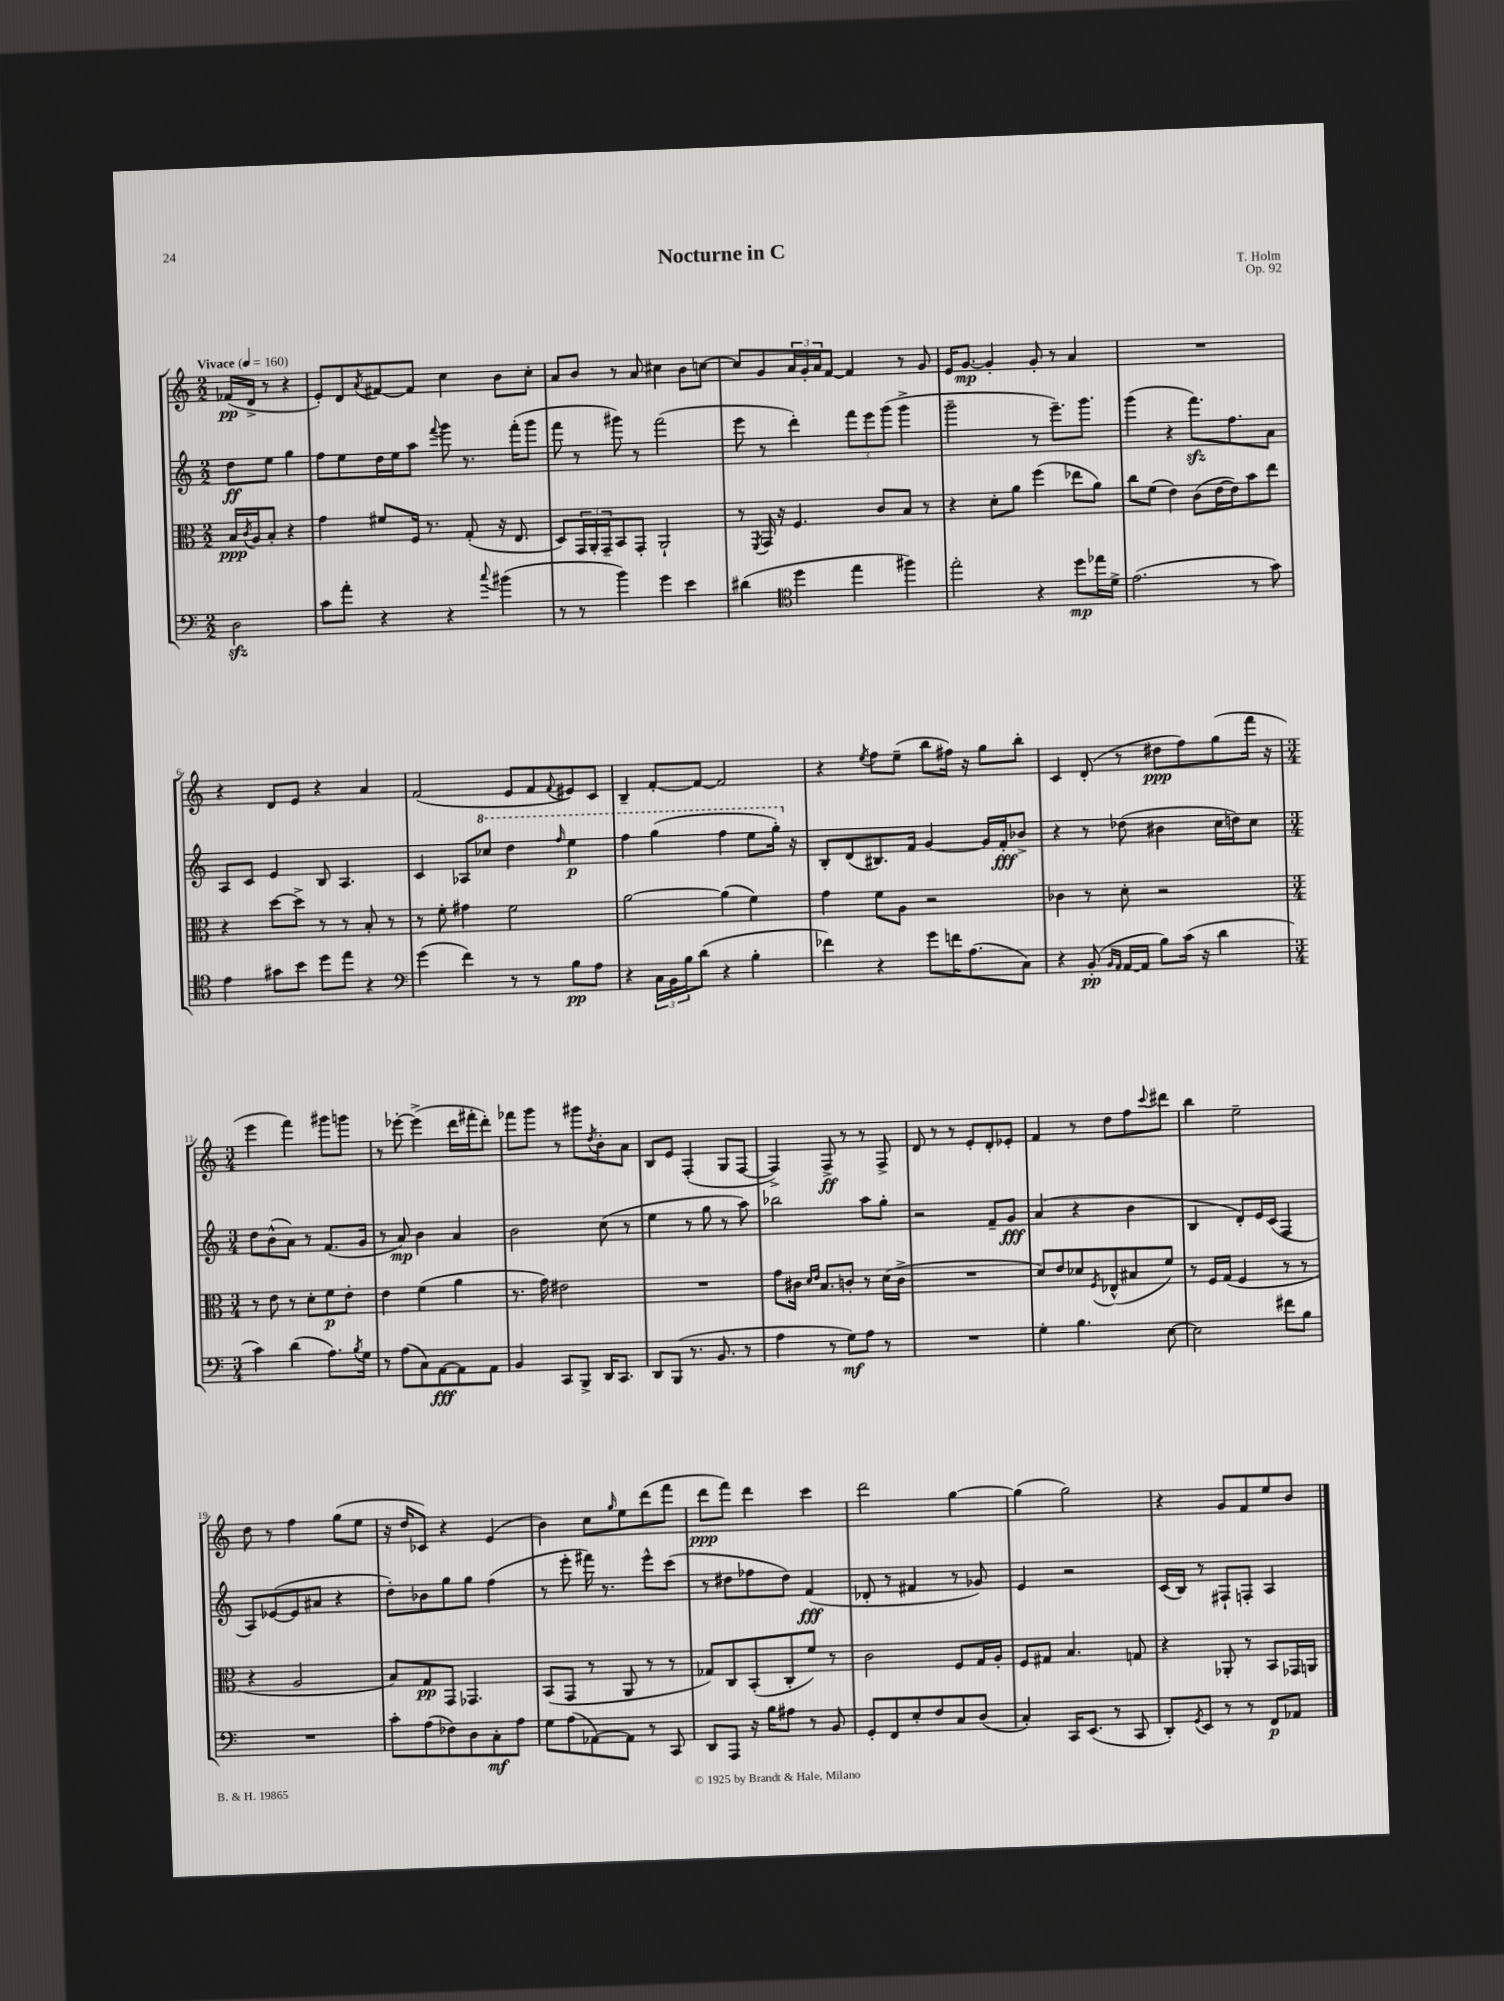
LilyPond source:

\header { title = "Nocturne in C" composer = "T. Holm" opus = "Op. 92" }
<<
\new StaffGroup <<
\new Staff = "s0" {
    \clef treble \key c \major \numericTimeSignature \time 2/2 \partial 2 \tempo "Vivace" 4 = 160
    fes'16\pp( d'16-> r8 r4 |
    e'8-.) d'8 \acciaccatura { a'8 } fis'8~ fis'8 c''4 b'8 c''8-. |
    a'8 b'8 r8 a'8 cis''4 b'8 c''8~ |
    c''8 g'8 \tuplet 3/2 { a'16 g'16-. a'16 } f'8~ f'4 r8 g'8 |
    e'16 g'8.~\mp g'4-. g'8-. r8 a'4 |
    R1 |
    r4 d'8 e'8 r4 a'4 |
    f'2( e'8 f'8 \appoggiatura { f'8 } eis'8) c'8 |
    b4-- f'8~-. f'8~ f'2 |
    r4 \acciaccatura { e''8 } f''8 e''8--( b''8 fis''16) r16 g''8 b''8-. |
    c'4 d'8-.( r8 dis''8\ppp f''8) g''8( f'''16 r16 |
    \numericTimeSignature \time 3/4 e'''4 f'''4) gis'''8 g'''8 |
    r8 ees'''8~-. ees'''4->( d'''16 fis'''16-. d'''8-.) |
    fes'''8 g'''8 r8 gis'''8 \acciaccatura { d''8 } b'8-. a'8 |
    b8 e'8 f4-.( g8 f8~ |
    f4->) f8->\ff r8 r8 f8-> |
    d'8 r8 r8 e'8-. d'8-. ees'8-. |
    f'4 r8 d''8 f''8 \appoggiatura { c'''8 } dis'''8 |
    b''4 e''2-- |
    d''8 r8 f''4 g''8( e''8 |
    r16 d''16 ces'8) r4 e'4( |
    b'4) c''8 \grace { g''16 } e''8 d'''8( f'''8 |
    d'''8\ppp f'''8) d'''4 c'''4 |
    d'''2 g''4~ |
    g''4( g''2) |
    r4 g'8 f'8 e''8 b'8 \bar "|." |
}
\new Staff = "s1" {
    \clef treble \key c \major \numericTimeSignature \time 2/2 \partial 2
    d''8\ff e''8 g''4 |
    f''8 e''8 d''16 e''16 a''8 \appoggiatura { f'''8 } g'''8 r8. f'''16-.( g'''8 |
    f'''8 r8 gis'''8) r8 f'''2( |
    e'''8 r8 d'''4-.) \tuplet 3/2 { f'''8 e'''8 g'''8( } g'''4-> |
    g'''2-- r8 e'''8.--) g'''8. |
    g'''4( r4 f'''8.\sfz) f''8. a'8 |
    a8 c'8 e'4 b8 a4. |
    c'4 aes8 \ottava #1 ces'''8 d'''4 \grace { f'''16 } e'''4\p |
    f'''4 g'''4( f'''4 e'''8 g'''16-.) \ottava #0 r16 |
    b8-. d'8( bis8.) f'16 g'4~ g'16 f'16-.\fff bes'8-> |
    r4 r8 des''8( bis'4 c''16 d''16) c''8 |
    \numericTimeSignature \time 3/4 d''8 b'8-^( a'8) r8 f'8.( g'16 |
    r8 a'8\mp) b'4 a'4 |
    b'2 c''8( r8 |
    e''4 r8 g''8 r8 a''8) |
    bes''2 a''8 g''8-. |
    r2 f'8-- g'8\fff |
    a'4( r4 b'4 |
    b4 d'8-.) e'16 c'16( f4 |
    a8) ees'8~( ees'8 ais'8 r4 |
    d''8-.) bes'8 g''8 g''8 f''4( |
    r8 e'''8-. fis'''16) r8. e'''8-^ c'''8( |
    r8 dis''8 fes''8 dis''8) f'4\fff( |
    des'8-. r8 fis'4 r8 ges'8) |
    e'4 r2 |
    c'16( b16) r8 fis8-! f8-. a4 \bar "|." |
}
\new Staff = "s2" {
    \clef alto \key c \major \numericTimeSignature \time 2/2 \partial 2
    b16\ppp \acciaccatura { c'8 } a16 b8-. r4 |
    g'4 fis'8 f16 r8. g8-.( r16 e8. |
    d8) \tuplet 3/2 { g,16 a,16-. g,16-- } b,8 g,8-. a,2-! |
    r8 \acciaccatura { f,8 } g,16 r16 f4. c'8 b8 r8 |
    r4 d'8-. a'8 f''4( ees''8 a'8) |
    c''8 f'8( e'4) c'8( e'16~ e'16) b'8 e''8 |
    r4 d''8~ d''8-> r8 r8 b8-. r8 |
    r8 f'8-. gis'4 f'2 |
    a'2~ a'4( f'4) |
    g'4 f'8 a8 r2 |
    ces'4 r8 d'8-. r2 |
    \numericTimeSignature \time 3/4 r8 e'8 r8 d'8-. f'8\p e'8-. |
    e'4 f'4( a'4 |
    r8. g'16) eis'2 |
    R2. |
    g'8 cis'16 \grace { d'16 e'16 } b8. c'8-. r8 d'16( c'16-> |
    R2. |
    d'8) e'8 des'8 \acciaccatura { f8 } ees8-^( bis8 f'8) |
    r8 f16 g16( f4 r8 r8 |
    r4 a2 |
    b8) g8\pp g,8 ges,4. |
    b,8( g,8 r8 a,8 r8 r8 |
    ges8) c8 b,8-.( c8-. f'8) r8 |
    c'2 f8 g16 a16-. |
    f8 gis8 b4. g8 |
    r4 aes,8-. r8 b,8 ges,16 a,16 \bar "|." |
}
\new Staff = "s3" {
    \clef bass \key c \major \numericTimeSignature \time 2/2 \partial 2
    d2\sfz |
    c'8 a'8-. r4 r4 \appoggiatura { c''8 } bis'4( |
    r8 r8 b'4) g'4 e'4 |
    dis'4( \clef tenor d''4 e''4 fis''4) |
    e''2-. r4 d''8\mp ees''16 d'16-> |
    e'2.( r8 g'8) |
    e'4 gis'8 b'8 d''8 e''8 r4 |
    \clef bass g'4( f'4) r8 r8 b8\pp a8 |
    r4 \tuplet 3/2 { c16 b,16 b16 } d'8( r4 b4-. |
    fes'4) r4 g'8 f'16 a8.( c8) |
    r4 b,8-.\pp( \grace { b,16 a,16 } a,16~ a,16 b8) c'16( r16 d'4 |
    \numericTimeSignature \time 3/4 c'4) d'4( a8.) \acciaccatura { b8 } g16 |
    r8 a8( c8) a,8~\fff a,8 a,8 |
    b,4 c,8 b,,8-> d,16 c,8. |
    d,8 b,,8( r8. b,8. r8 |
    a4 r8 g8\mf) a8 r8 |
    R2. |
    g4-. b4. e8~ |
    e2 fis'8 b8 |
    R2. |
    c'8-. a8( fes8) d8 c8-.\mf a8 |
    g8 a8( aes,8~) aes,8 r8 c,8 |
    d,8 a,,8 r16 b16 ais8 r8 b,8 |
    g,8-. f,8 e8-. f8 c8 d8( |
    c4-.) c,16 e,8.( r8 c,8 |
    d,8-.) \acciaccatura { g,8 } e,8 r8 r8 f,8\p aes,8 \bar "|." |
}
>>
>>
